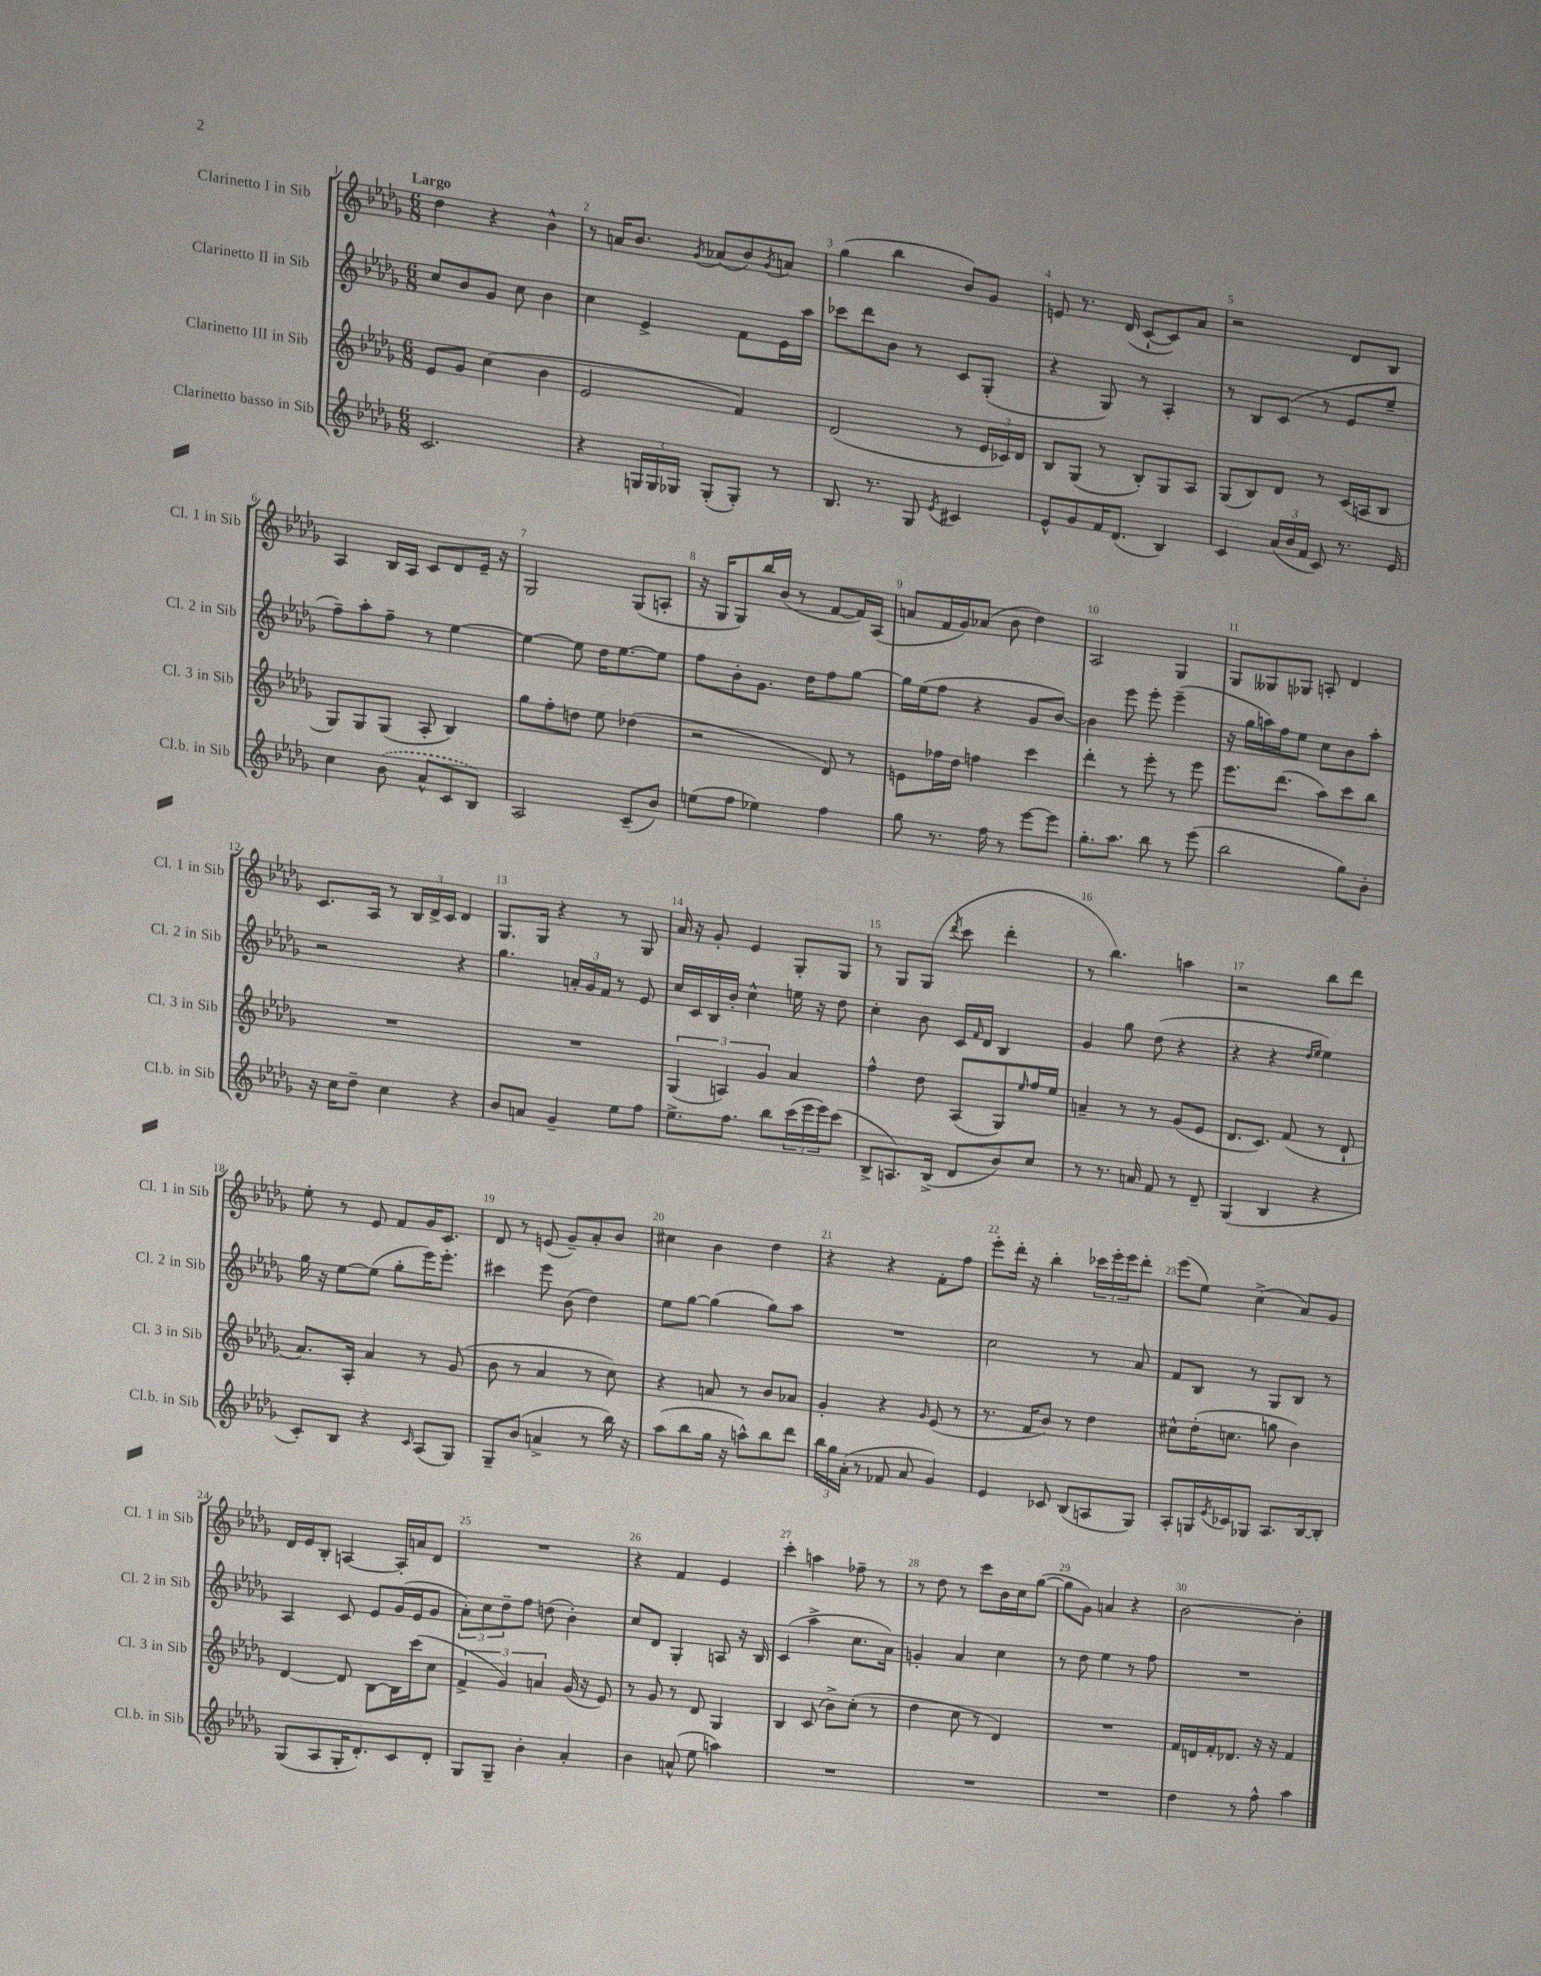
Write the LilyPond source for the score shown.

<<
\new StaffGroup <<
\new Staff = "s0" \with { instrumentName = "Clarinetto I in Sib" shortInstrumentName = "Cl. 1 in Sib" } {
    \clef treble \key des \major \numericTimeSignature \time 6/8 \tempo "Largo"
    des''4 r4 bes'4-^ |
    r8 a'16 bes'8. \acciaccatura { ges'8 } aes'8( bes'8) \acciaccatura { ges'8 } a'8 |
    ges''4( bes''4 bes'8) ges'8 |
    e'8 r8. des'16( c'8~-! c'8) aes'8 |
    r2 des'8 bes8 |
    aes4 bes16 aes16 c'8 des'8 ees'16-- r16 |
    ges2 ges8( a8-. |
    r16 ges16 ges8) bes''16 bes'16( r8 f'8~ f'16) aes16( |
    a'8 f'16 ges'16) aes'8( bes'8 des''4) |
    aes2 ges4 |
    ges8 geses8 ges8 a8-. des'4 |
    c'8. aes16 r8 \tuplet 3/2 { bes16 des'16-> c'16 } des'4 |
    ges8. ges16 r4 r8 ges8 |
    aes'16 r16 ges'8-. ees'4 ges8-. ges8 |
    r8 ges8 ges8( \acciaccatura { des'''8 } c'''8 des'''4-. |
    r8 bes''4.) a''4 |
    r2 bes''8 des'''8 |
    ees''8-. r8 ees'8 f'8 ges'16 c'8. |
    des'8 r8 e'8( ges'8--) aes'8-. bes'8 |
    cis''4 bes'4 des''4 |
    r4 r4 f'8-. f''8 |
    ees'''8-. des'''16-. r16 bes''4-. \tuplet 3/2 { ces'''16 ees'''16-. ees'''16 } des'''8-. |
    ees'''8( ees''8) c''4->( aes'8) ges'8 |
    des'16 ees'16 bes8-. a4~ a16-. a'16 des'8 |
    R2. |
    r4 f'4 ees'4 |
    c'''4-. a''4 fes''8-- r8 |
    r8 des''8 r8 c'''8 bes'16 c''16 ges''8~( |
    ges''8 ges'8) a'4 r4 |
    bes'2~ bes'4-. \bar "|." |
}
\new Staff = "s1" \with { instrumentName = "Clarinetto II in Sib" shortInstrumentName = "Cl. 2 in Sib" } {
    \clef treble \key des \major \numericTimeSignature \time 6/8
    c''8 bes'8 ges'8 c''8 bes'4 |
    c''4 ees'4-> f'8 ees'16 aes''16 |
    ces'''8 des'''8 bes'8 r8 c'8 ges8-.( |
    r4 ges8) r8 aes4-. |
    r8 bes8 c'8( r8 ees'8 ees''8-- |
    f''8--) aes''8-. f''8-- r8 ees''4~ |
    ees''4~ ees''8 des''16 ees''8.~ ees''8 |
    f''8 bes'8-. ges'8. des''16 f''8 ges''8~ |
    ges''16 ees''16( f''8 r4 ges'8 bes'8~) |
    bes'4 ees'''8 ees'''8-. ees'''4--( |
    r16 ges''16 a''16) f''16 ees''8 c''8 bes'8 a''8-. |
    r2 r4 |
    ges''4. \tuplet 3/2 { a'16-. ges'16 f'16 } r8 ees'8 |
    c''16 c'16 bes16 bes'16-. c''4-^ e''16 r16 des''8 |
    c''4-. bes'8 c'16 \grace { f'16 } des'16 bes4 |
    ges'4 ges''8 des''8( r4 |
    r4 r4 \grace { des''16 ees''16 } ees''4) |
    ges''16 r16 ees''8~ ees''8( ges''8-. ees'''16) ees'''8.-. |
    cis'''4 ees'''8 bes'8( des''4) |
    ees''8 ges''8~ ges''4( ges''8) aes''8 |
    R2. |
    c''2 r8 aes'8 |
    f'8 bes8 r8 ges8 bes8 r8 |
    aes4 c'8 ees'8 ges'16( ees'16 ges'8 |
    \tuplet 3/2 { aes'8-.) c''8 des''8-- } f''8 d''8( bes'4-.) |
    c''8 des'8 ges4-. a8 r16 bes16 |
    c'4( aes''4-> c''8. aes'16) |
    g'4-. aes'4 c''4 |
    r8 des''8 ees''4 r8 f''8 |
    R2. \bar "|." |
}
\new Staff = "s2" \with { instrumentName = "Clarinetto III in Sib" shortInstrumentName = "Cl. 3 in Sib" } {
    \clef treble \key des \major \numericTimeSignature \time 6/8
    ees'8 ges'8 c''4( bes'4 |
    ees'2 f'4) |
    des'2( r8 \tuplet 3/2 { ees'16 ces'16) des'16 } |
    bes8 ges8( r8 bes8-.) ges8 aes8 |
    ges8( bes8) des'8 r8 c'16( a16 bes8 |
    ges8) ges8 ges8( aes8-. bes4) |
    ges''8 f''8-. d''8 ees''8 des''4( |
    r2 des'8) r8 |
    e'8 fes''16 des''16 f''4 c'''4 |
    des'''4-. r8 ees'''8-. r8 ees'''8 |
    ees'''8. des'''8.( aes''8) c'''8 bes''8 |
    R2. |
    R2. |
    \tuplet 3/2 { ges4( a4) ges'4 } aes'4 |
    f''4-^ des''8 aes8( ges8) \grace { ees''16 } f''16 ees''16 |
    a'4-- r8 r8 ges'8( ees'8 |
    des'8. c'8.) f'8( r8 des'8-! |
    aes'8.) aes16-. aes'4 r8 ges'8( |
    bes'8 r8 aes'4 r8 c''8) |
    r4 a'8 r8 bes'8 aes'8 |
    ges'4-. r4 \grace { ges'16 } ees'8( r8 |
    r8. f'16 bes'8) r8 des''4 |
    cis''8-^ des''16-.( c''8. g''8 bes'4) |
    des'4~ des'8 bes8~ bes16 c'''16( c''8 |
    \tuplet 3/2 { f'4-> ges'4) a'4 } ges'16( r16 ees'8) |
    r8 ges'8 r8 des'8 ges4 |
    bes4 c'8( bes'8->) c''8-.( r8 |
    des''4 c''8 r8 des'4) |
    R2. |
    f'16 d'16 f'16-. des'8. r16 r16 f'4 \bar "|." |
}
\new Staff = "s3" \with { instrumentName = "Clarinetto basso in Sib" shortInstrumentName = "Cl.b. in Sib" } {
    \clef treble \key des \major \numericTimeSignature \time 6/8
    c'2. |
    r4 \tuplet 3/2 { g16 g16 ges16 } ges8-.( ges8-.) r8 |
    bes8. r8. ges8 \acciaccatura { ees'8 } cis'4 |
    ees'8-^ ges'8 f'16 des'8.( bes4) |
    c'4 \tuplet 3/2 { aes'16( bes'16 f'16 } c'8) r8. ees'16 |
    c''4 \once \slurDashed bes'8( aes'8-^ c'8 bes8) |
    aes2 c'8--( bes'8) |
    e''8( f''8 ees''4) f''4 |
    ges''8 r8. f''16 r8 ees'''8~ ees'''8 |
    ges''8.-. aes''8. bes''8 r8 ees'''8( |
    bes''2 ges''8) bes'8-. |
    r16 c''16 des''8-- c''4 r4 |
    bes'8 a'8 ges'4-- ees''8 f''8 |
    ees''8.-> f''8. bes''8 \tuplet 3/2 { c'''16( ees'''16 ees'''16) } c'''8( |
    bes8-> a8.) bes16->( des'8 bes'8) c''8 |
    r8 r8. a'16 f'8 r8 des'8-- |
    ges4( bes4 r4 |
    c'8-.) bes8 r4 \grace { c'16 } aes8( ges8) |
    ges8-- bes'8( a'4-> r8 bes''16) r16 |
    aes''8( bes''8 ges''16 r16 a''8-^) bes''8 des'''8 |
    \tuplet 3/2 { bes''16 ges''16 aes'16-.( } r8 fes'8 aes'8 ges'4) |
    ees'4 ces'8 bes8( a8 ges8) |
    aes8-. g16 \acciaccatura { ees'8 } ces'16 ges8 aes8. bes16~ bes8-. |
    ges8( aes8 ges16-. des'8.-.) c'8 des'8-. |
    ges8 ges8-- bes'4-. aes'4-. |
    bes'4 a'8-^( ees''8 a''4) |
    R2. |
    R2. |
    R2. |
    des''4 r8 f''8-^ aes''4 \bar "|." |
}
>>
>>
\layout { \context { \Score \override BarNumber.break-visibility = ##(#f #t #t) barNumberVisibility = #all-bar-numbers-visible } }
